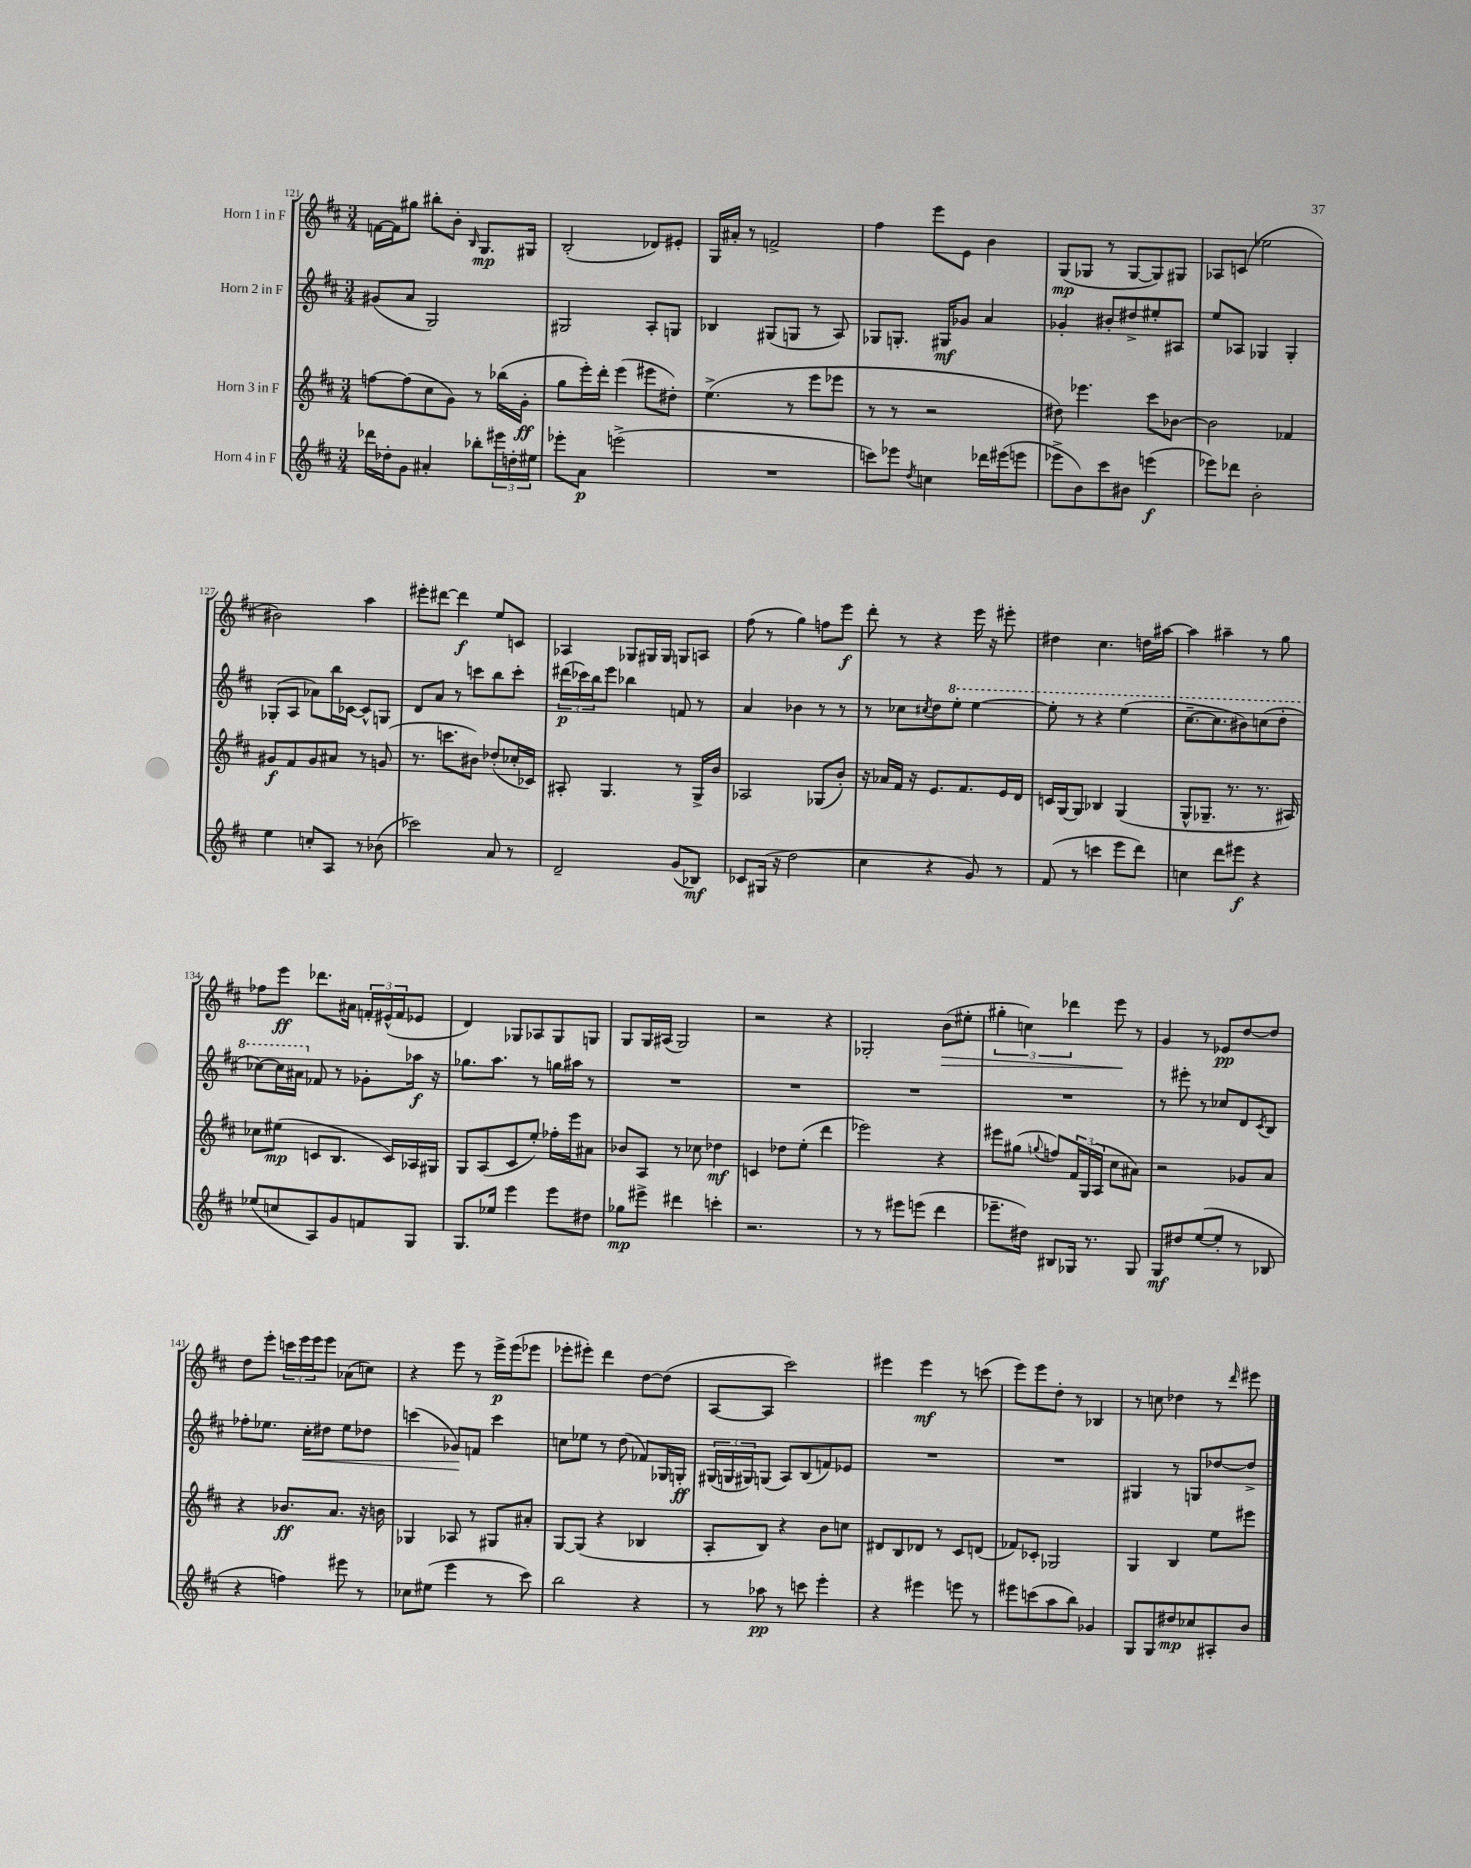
<<
\new StaffGroup <<
\new Staff = "s0" \with { instrumentName = "Horn 1 in F" } {
    \clef treble \key d \major \numericTimeSignature \time 3/4
    f'16~ f'16 gis''8 bis''8-. b'8-. \grace { b16 } g8.\mp gis16 |
    b2-.( des'8) eis'8-. |
    g16 ais'16-. r8 f'2-> |
    fis''4 e'''8 e'8 b'4 |
    g8\mp( ges8 r8 ges8~ ges8) gis8 |
    aes8 c'8( ees''2 |
    bis'2) a''4 |
    eis'''8-. dis'''8~ dis'''4\f e''8 c'8 |
    aes4 ges8 gis16 gis16 g8 a8 |
    fis''8( r8 g''4) f''8 e'''8\f |
    d'''8-. r8 r4 e'''16 r16 eis'''8-. |
    dis''4 cis''4. d''16 ais''16~ |
    ais''4 ais''4-- r8 g''8 |
    fes''8 e'''8\ff des'''8. ais'16 \tuplet 3/2 { f'16-. eis'16-^( f'16 } ees'8 |
    d'4) ges8 aes8 ges8 g8 |
    g8 g16 ais16( g2) |
    r2 r4 |
    ges2-. b'8\>( eis''8-. |
    \tuplet 3/2 { gis''4-. c''4) des'''4 } e'''8\! r8 |
    g'4 r8 ees'8\pp d''8~ d''8 |
    d''8 e'''8-. \tuplet 3/2 { c'''16 e'''16 e'''16 } e'''8 aes'8( c''8) |
    r4 e'''8 r8 e'''16->\p e'''16( ees'''8 |
    ees'''8-. eis'''8-.) d'''4 d''8~ d''8( |
    a8~ a8 cis'''2) |
    eis'''4 eis'''4\mf r8 c'''8( |
    e'''8) e'''8 d''8-. r8 bes4 |
    r8 c''8 des''4 r8 \grace { d'''16 } eis'''8 \bar "|." |
}
\new Staff = "s1" \with { instrumentName = "Horn 2 in F" } {
    \clef treble \key d \major \numericTimeSignature \time 3/4
    gis'8( a'8 g2) |
    gis2 a8-. g8 |
    bes4 gis8( g8 r8 a8) |
    ges8 g8.-. gis16\mf ges'8 a'4 |
    ges'4-. bis'8-. dis''8-> eis''8-. ais8 |
    e''8 aes8 ges4 ges4-. |
    ges8-.( a8 aes'8) b''16 ces'16~ ces'8-^ g8 |
    d'8 a'8 r8 c'''8 b''8 c'''8-. |
    \tuplet 3/2 { dis'''16\p( ces'''16) b''16 } e'''8 bes''4 f'8 r8 |
    a'4 bes'4 r8 r8 |
    r8 ces''8 \acciaccatura { cis''8 } d''8 \ottava #1 e'''8-. e'''4~ |
    e'''8-. r8 r4 e'''4( |
    cis'''8.~-- cis'''8. bis''8) c'''8( d'''8-. |
    ces'''8~) ces'''16 ais''16 \ottava #0 fes'8 r8 ges'8-. aes''16\f r16 |
    ges''8. a''8. r8 g''16 ais''16 r8 |
    R2. |
    R2. |
    R2. |
    R2. |
    r8 eis'''8-. r8 ces''8 d'8 \acciaccatura { cis'8 } b8 |
    fes''8-. ees''8. cis''16-.\< dis''8 ees''8 des''8 |
    c'''4( ges'8\!) f'8 c'''4 |
    c''8 ees''8 r8 d''8( fes'8) ges16 g16-.\ff |
    \tuplet 3/2 { gis16( g16 gis16) } g8( a8) b8( f'8) ees'8 |
    R2. |
    R2. |
    gis4 r8 g8 des''8~ des''8-> \bar "|." |
}
\new Staff = "s2" \with { instrumentName = "Horn 3 in F" } {
    \clef treble \key d \major \numericTimeSignature \time 3/4
    f''8~ f''8( cis''8 g'8) r8 bes''16( g'16-.\ff |
    g''8 e'''16-.) d'''16-. e'''4( eis'''8 dis''8-.) |
    e''4.->( r8 e'''8 ees'''8 |
    r8 r8 r2 |
    dis''8) ees'''4. cis'''8 bes'8~ |
    bes'2 fes'4 |
    gis'8\f fis'8 gis'8 ais'8 r8 g'8( |
    r8. c'''8. bis'8) des''8-.( ces''16-. ces'16) |
    ais8-. g4. r8 g16-> b'16 |
    aes2 ges8( b'8-.) |
    r16 aes'16 fis'16 r16 e'8. fis'8. e'16 d'16 |
    c'16 g16~ g8 bes4 g4( |
    g8-^ ges8.-- r8. r8. ais16) |
    ces''8 eis''8\mp( c'8 b8. c'16) aes16 gis16 |
    g8 a8( cis'8 e''8-.) fes''16-. e'''16 ais'8 |
    bes'8 a8 r8 ces''8 des''4\mf |
    c'4 des''8 e''8-.( d'''4 |
    ees'''2) r4 |
    eis'''8 gis''8( \appoggiatura { g''8 } f''8) \tuplet 3/2 { fis'16 g16( a16 } cis''8 ais'8) |
    r2 ges'8 a'8 |
    r4 bes'8.\ff a'8. r16 b'16 |
    ges4 aes8 r8 gis8 ais'8-. |
    g8~ g8( r4 bes4 |
    a8-. b8) r4 b'8 c''8 |
    dis'8 b8 des'8 r8 cis'8 d'8( |
    fes'8) ces'8-. ges2 |
    g4 b4 e''8 eis'''8 \bar "|." |
}
\new Staff = "s3" \with { instrumentName = "Horn 4 in F" } {
    \clef treble \key d \major \numericTimeSignature \time 3/4
    des'''16 des''16-. g'8 ais'4-. bes''8-. \tuplet 3/2 { eis'''16 d''16-. eis''16 } |
    ees'''8-. a'8\p e'''2->( |
    R2. |
    c'''8) ees'''8 \acciaccatura { d''8 } c''4 des'''16 eis'''16( e'''8 |
    ees'''8-> b'8) cis'''8 bis'8 e'''4\f( |
    ees'''8) des'''8 b'2-. |
    e''4 c''8-. a8 r8 bes'8( |
    ces'''2) a'8 r8 |
    d'2-- g'8( bes8\mf) |
    ces'8 gis16( r16 d''2 |
    cis''4 r4 g'8) r8 |
    fis'8( r8 c'''4 e'''8 d'''8) |
    c''4 d'''8 eis'''8\f r4 |
    ees''8( c''8 a8) g'8 f'8 g8 |
    g8. ees''16 e'''4 e'''8 dis''8 |
    ges''8\mp eis'''8-> dis'''4 c'''4-. |
    r2. |
    r8 r8 eis'''8 e'''8( d'''4 |
    ees'''8.-- dis''16) bis8 ges16 r8. ges8 |
    g8\mf dis''8 e''8~( e''8-. r8 bes8 |
    r4 f''4) eis'''8 r8 |
    ces''8 eis''8( e'''4 r8 cis'''8) |
    b''2 r4 |
    r8 aes''8\pp r8 c'''8 e'''4-. |
    r4 eis'''4 e'''8 r8 |
    eis'''8 c'''8( a''8 b''8) ges'4 |
    g8 g8 dis''8\mp ces''8 ais8-. b'8 \bar "|." |
}
>>
>>
\layout { \context { \Score currentBarNumber = #121 } }
